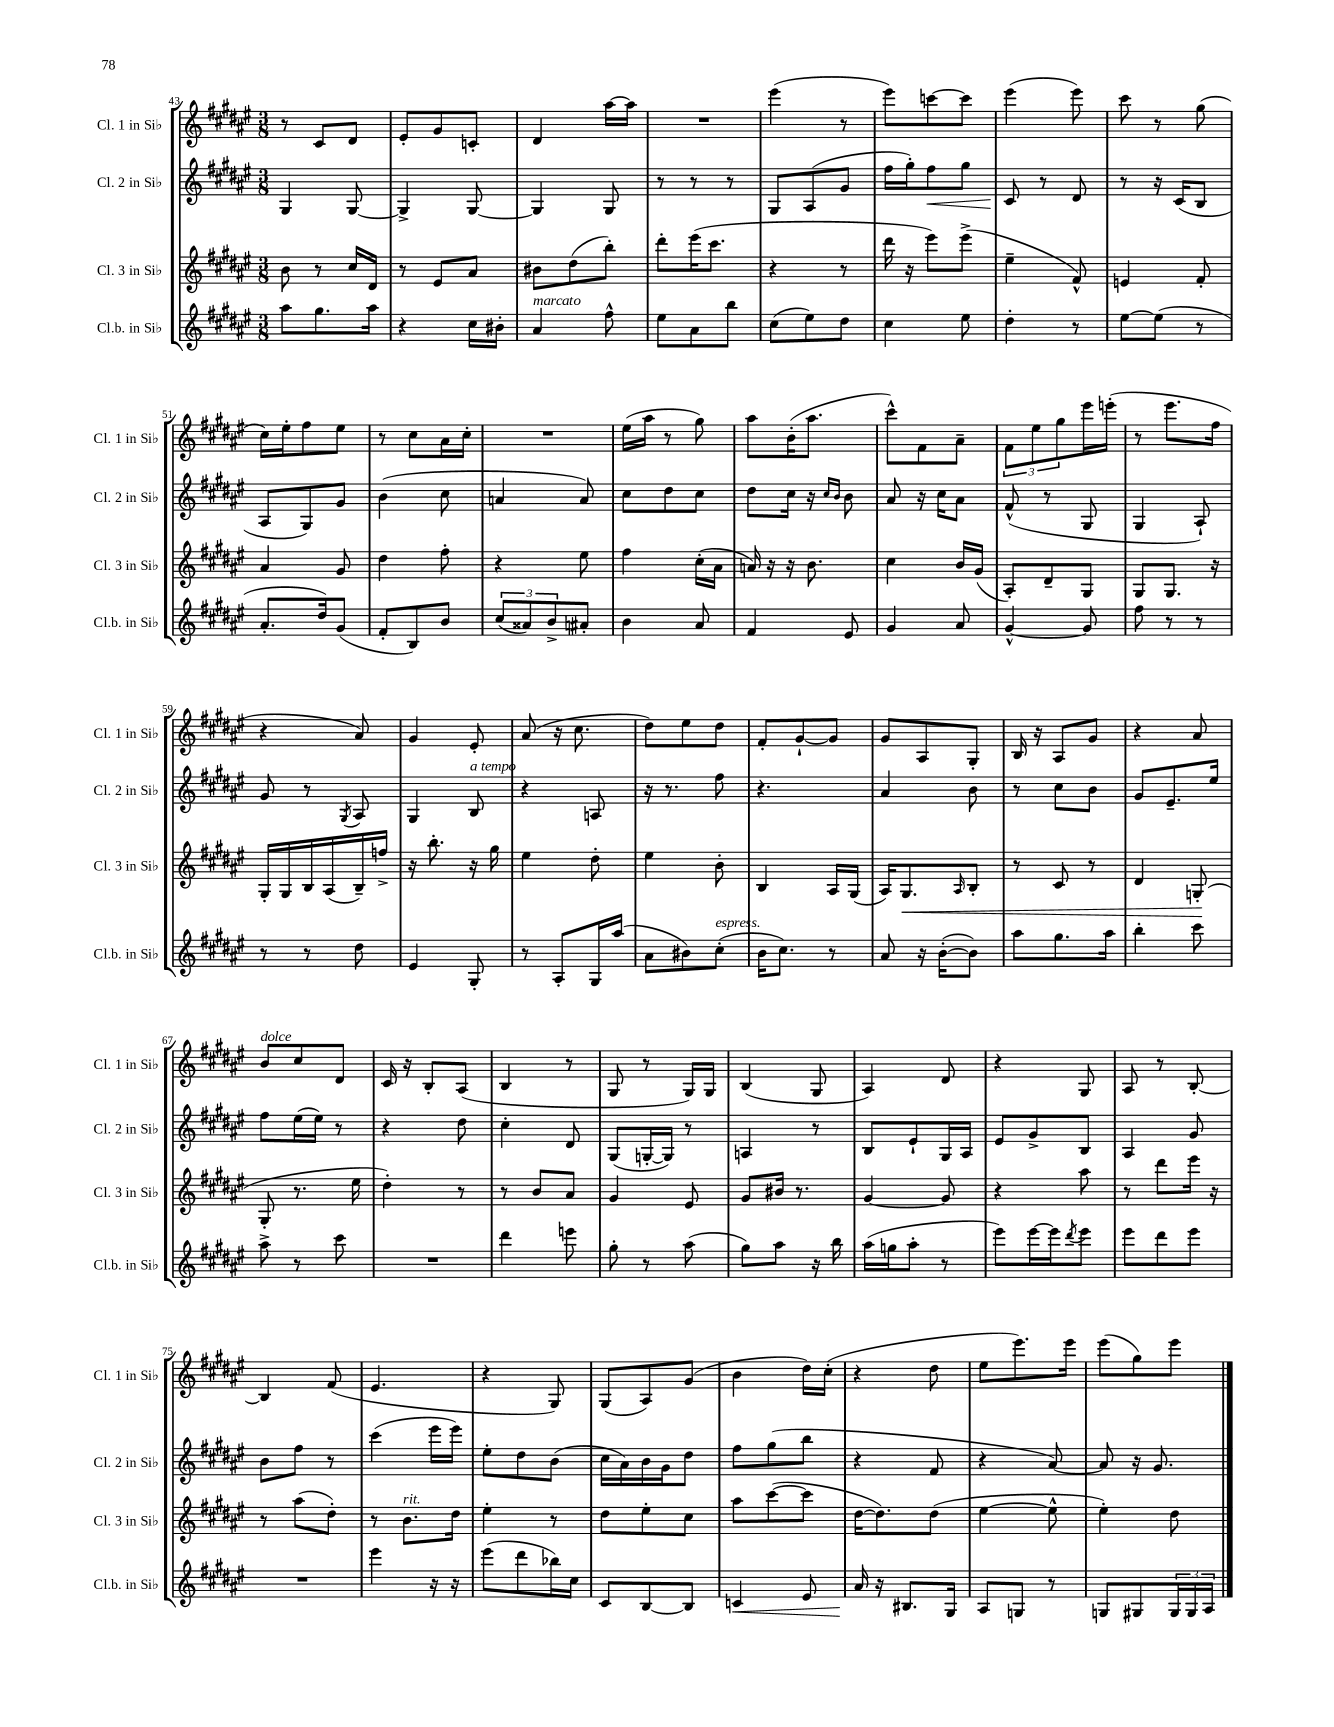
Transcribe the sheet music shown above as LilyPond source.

<<
\new StaffGroup <<
\new Staff = "s0" \with { instrumentName = "Cl. 1 in Sib" shortInstrumentName = "Cl. 1 in Sib" } {
    \clef treble \key fis \major \numericTimeSignature \time 3/8
    r8 cis'8 dis'8 |
    eis'8-. gis'8 c'8-. |
    dis'4 ais''16~ ais''16 |
    R4. |
    eis'''4( r8 |
    eis'''8) c'''8~ c'''8 |
    eis'''4( eis'''8) |
    cis'''8 r8 gis''8( |
    cis''16) eis''16-. fis''8 eis''8 |
    r8 cis''8 ais'16 cis''16-. |
    R4. |
    eis''16( ais''16 r8 gis''8) |
    ais''8 b'16-.( ais''8. |
    cis'''8-^) fis'8 ais'8-- |
    \tuplet 3/2 { fis'8 eis''8 gis''8 } eis'''16 e'''16-.( |
    r8 eis'''8. fis''16 |
    r4 ais'8) |
    gis'4 eis'8-. |
    ais'8( r16 cis''8. |
    dis''8) eis''8 dis''8 |
    fis'8-. gis'8~-! gis'8 |
    gis'8 ais8 gis8-. |
    b16 r16 ais8 gis'8 |
    r4 ais'8 |
    b'8^\markup { \italic "dolce" } cis''8 dis'8 |
    cis'16 r16 b8-. ais8( |
    b4 r8 |
    gis8 r8 gis16) gis16 |
    b4( gis8 |
    ais4) dis'8 |
    r4 gis8 |
    ais8 r8 b8~-. |
    b4 fis'8( |
    eis'4. |
    r4 gis8) |
    gis8( ais8) gis'8( |
    b'4 dis''16) cis''16-.( |
    r4 dis''8 |
    eis''8 eis'''8.) eis'''16 |
    eis'''8( gis''8) eis'''8 \bar "|." |
}
\new Staff = "s1" \with { instrumentName = "Cl. 2 in Sib" shortInstrumentName = "Cl. 2 in Sib" } {
    \clef treble \key fis \major \numericTimeSignature \time 3/8
    gis4 gis8~ |
    gis4-> gis8~ |
    gis4 gis8 |
    r8 r8 r8 |
    gis8 ais8( gis'8 |
    fis''16 gis''16-.) fis''8\< gis''8 |
    cis'8\! r8 dis'8 |
    r8 r16 cis'16( b8 |
    ais8 gis8) gis'8 |
    b'4( cis''8 |
    a'4 a'8) |
    cis''8 dis''8 cis''8 |
    dis''8 cis''16 r16 \grace { cis''16 b'16 } b'8 |
    ais'8 r16 cis''16 ais'8 |
    fis'8-^( r8 gis8 |
    gis4 ais8-!) |
    gis'8 r8 \acciaccatura { gis8 } ais8 |
    gis4 b8^\markup { \italic "a tempo" } |
    r4 a8 |
    r16 r8. fis''8 |
    r4. |
    ais'4 b'8 |
    r8 cis''8 b'8 |
    gis'8 eis'8.-- eis''16 |
    fis''8 eis''16( eis''16) r8 |
    r4 dis''8 |
    cis''4-. dis'8 |
    gis8( g16~-. g16) r8 |
    a4 r8 |
    b8 eis'8-! gis16 ais16 |
    eis'8 gis'8-> b8 |
    ais4 gis'8 |
    b'8 fis''8 r8 |
    cis'''4( eis'''16 eis'''16) |
    eis''8-. dis''8 b'8( |
    cis''16 ais'16) b'16 gis'16 dis''8 |
    fis''8 gis''8( b''8 |
    r4 fis'8 |
    r4 ais'8~) |
    ais'8 r16 gis'8. \bar "|." |
}
\new Staff = "s2" \with { instrumentName = "Cl. 3 in Sib" shortInstrumentName = "Cl. 3 in Sib" } {
    \clef treble \key fis \major \numericTimeSignature \time 3/8
    b'8 r8 cis''16 dis'16 |
    r8 eis'8 ais'8 |
    bis'8 dis''8( b''8-.) |
    dis'''8-. eis'''16( cis'''8. |
    r4 r8 |
    dis'''16 r16 eis'''8) eis'''8->( |
    eis''4-- fis'8-^) |
    e'4 fis'8-. |
    ais'4 gis'8 |
    dis''4 fis''8-. |
    r4 eis''8 |
    fis''4 cis''16-.( ais'16 |
    a'16) r16 r16 b'8. |
    cis''4 b'16 gis'16( |
    ais8-.) dis'8-- gis8 |
    gis8 gis8. r16 |
    gis16-. gis16 b16 ais16( b16--) f''16-> |
    r16 b''8.-. r16 gis''16 |
    eis''4 dis''8-. |
    eis''4 b'8-. |
    b4 ais16 gis16( |
    ais16) gis8.\< \grace { ais16 } b8-. |
    r8 cis'8 r8 |
    dis'4 g8-.\!( |
    gis8-. r8. eis''16 |
    dis''4-.) r8 |
    r8 b'8 ais'8 |
    gis'4 eis'8 |
    gis'8 bis'16 r8. |
    gis'4~ gis'8 |
    r4 ais''8 |
    r8 dis'''8 eis'''16 r16 |
    r8 ais''8( dis''8-.) |
    r8 b'8.^\markup { \italic "rit." } dis''16 |
    eis''4-. r8 |
    dis''8 eis''8-. cis''8 |
    ais''8 cis'''8~( cis'''8 |
    dis''16~ dis''8.) dis''8( |
    eis''4~ eis''8-^ |
    eis''4-.) dis''8 \bar "|." |
}
\new Staff = "s3" \with { instrumentName = "Cl.b. in Sib" shortInstrumentName = "Cl.b. in Sib" } {
    \clef treble \key fis \major \numericTimeSignature \time 3/8
    ais''8 gis''8. ais''16 |
    r4 cis''16 bis'16-. |
    ais'4^\markup { \italic "marcato" } fis''8-^ |
    eis''8 ais'8 b''8 |
    cis''8( eis''8) dis''8 |
    cis''4 eis''8 |
    dis''4-. r8 |
    eis''8~ eis''8( r8 |
    ais'8.-. dis''16) gis'8( |
    fis'8-. b8) b'8 |
    \tuplet 3/2 { cis''8( aisis'8) b'8-> } ais'8-. |
    b'4 ais'8 |
    fis'4 eis'8 |
    gis'4 ais'8 |
    gis'4~-^ gis'8 |
    fis''8 r8 r8 |
    r8 r8 dis''8 |
    eis'4 gis8-. |
    r8 ais8-. gis16 ais''16( |
    ais'8 bis'8) cis''8-.^\markup { \italic "espress." }( |
    b'16 cis''8.) r8 |
    ais'8 r16 b'16~-.( b'8) |
    ais''8 gis''8. ais''16 |
    b''4-. cis'''8 |
    ais''8-> r8 cis'''8 |
    R4. |
    dis'''4 e'''8 |
    gis''8-. r8 ais''8( |
    gis''8) ais''8 r16 b''16 |
    ais''16( g''16 ais''8-. r8 |
    eis'''8) eis'''16~ eis'''16 \acciaccatura { dis'''8 } eis'''8 |
    eis'''8 dis'''8 eis'''8 |
    R4. |
    eis'''4 r16 r16 |
    eis'''8( dis'''8 bes''16) cis''16 |
    cis'8 b8~ b8 |
    c'4\< eis'8 |
    ais'16\! r16 bis8. gis16 |
    ais8 g8 r8 |
    g8 gis8 \tuplet 3/2 { gis16 gis16 ais16 } \bar "|." |
}
>>
>>
\layout { \context { \Score currentBarNumber = #43 } }
